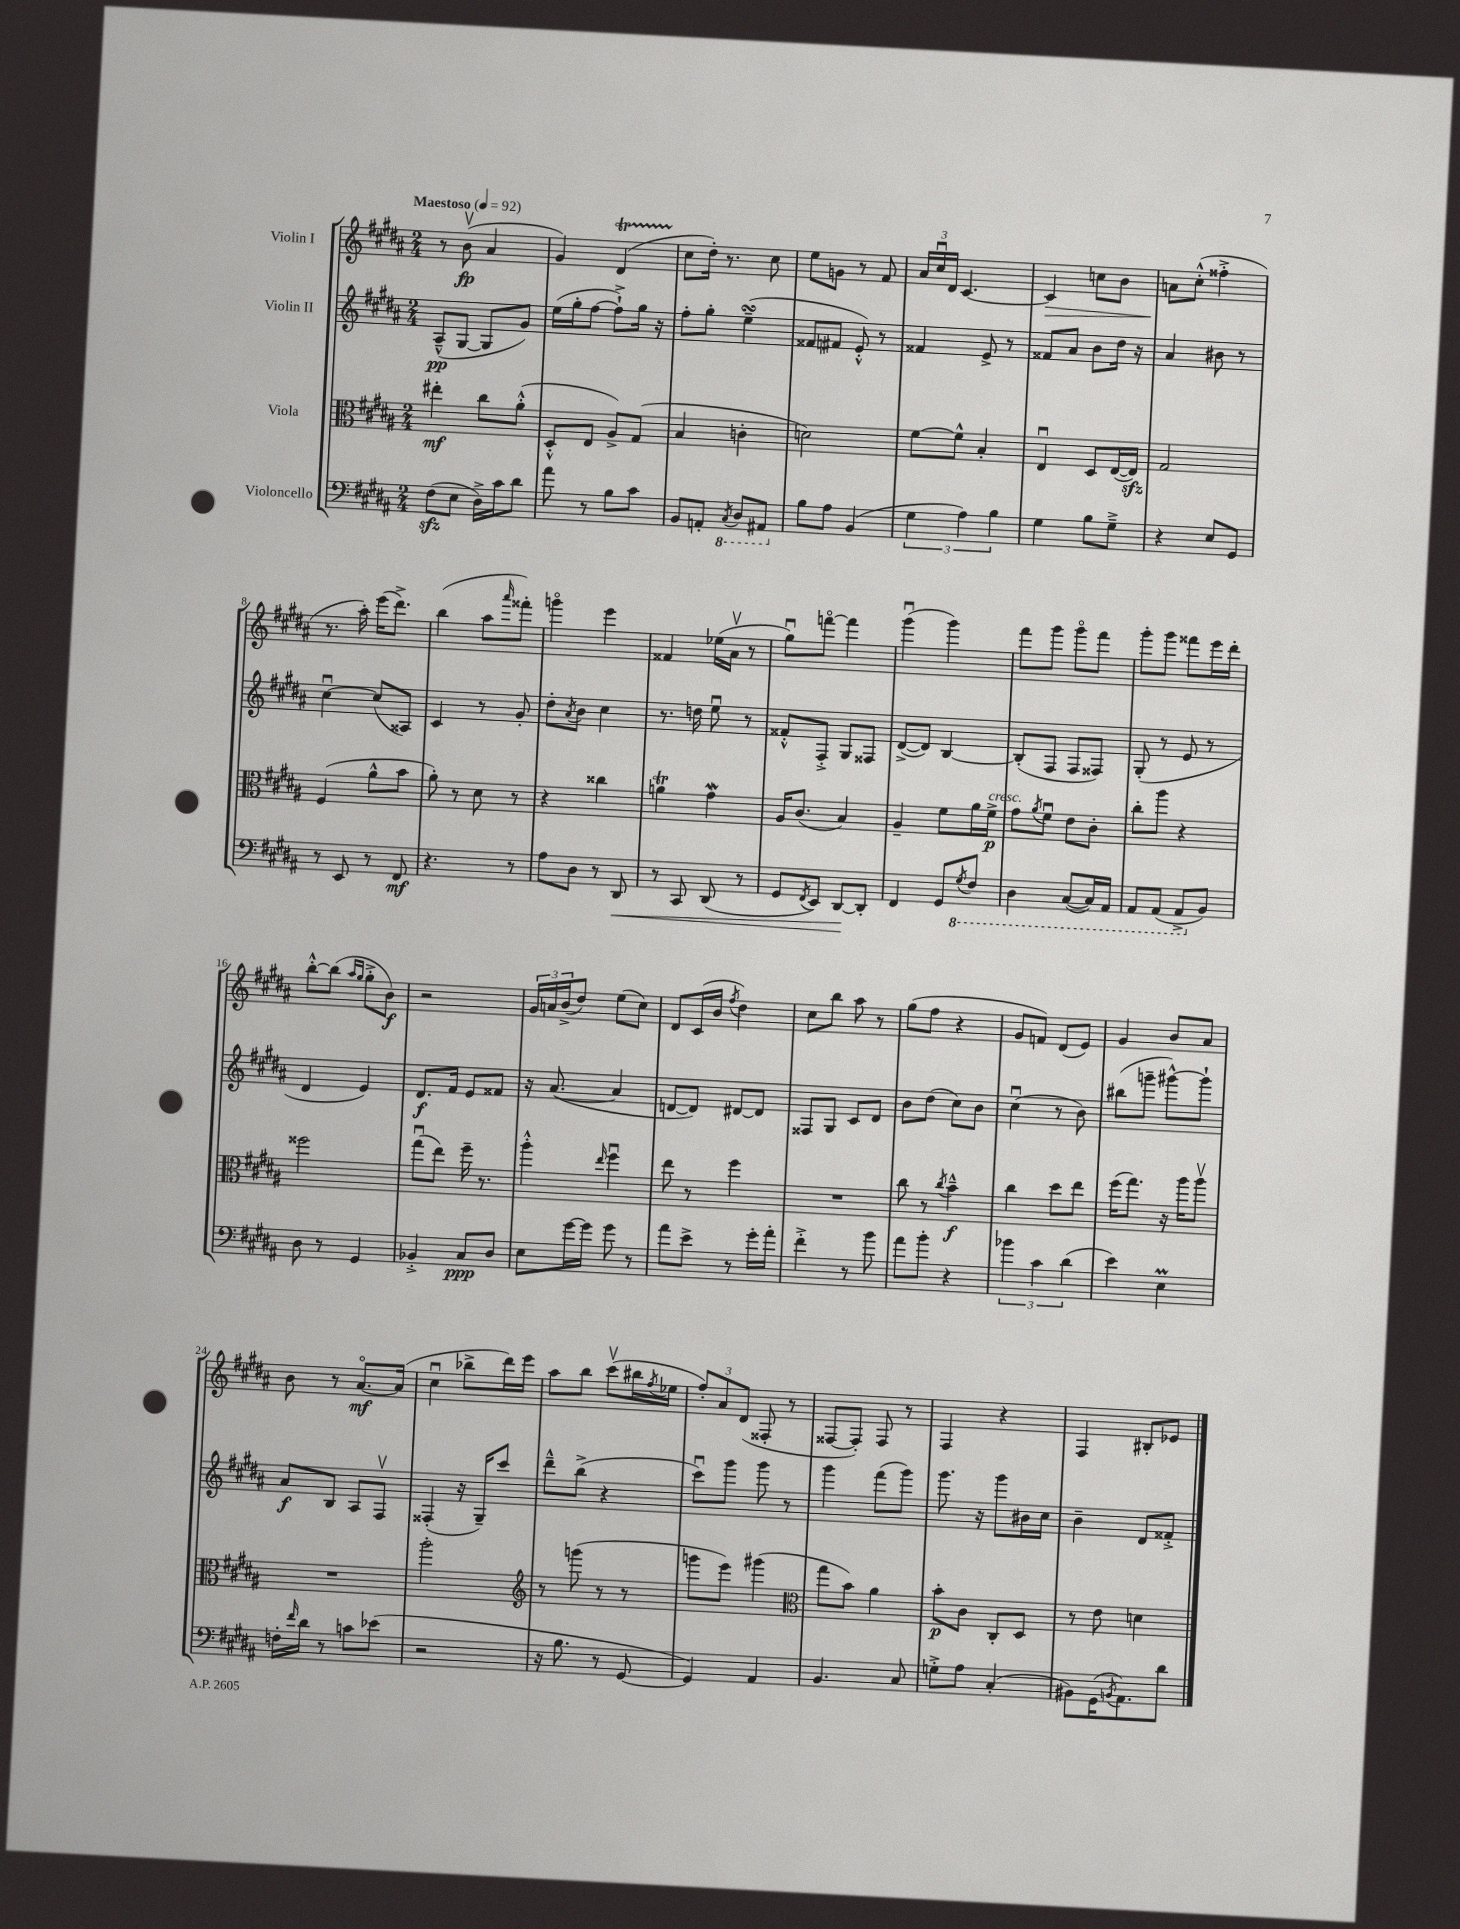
<<
\new StaffGroup <<
\new Staff = "s0" \with { instrumentName = "Violin I" } {
    \clef treble \key b \major \numericTimeSignature \time 2/4 \tempo "Maestoso" 4 = 92
    r8 b'8\upbow\fp( ais'4 |
    gis'4) dis'4\startTrillSpan( |
    cis''8\stopTrillSpan dis''16-.) r8. cis''8 |
    e''8 g'8 r8 fis'8 |
    \tuplet 3/2 { ais'16 cis''16\downbow dis'16 } cis'4.~ |
    cis'4\> c''8 b'8 |
    a'8\! cis''8-.-^( fisis''4-.-> |
    r8. ais''16-.) e'''16( dis'''8.->) |
    b''4( ais''8 \grace { ais'''16 } fisis'''8-.) |
    g'''4\flageolet e'''4 |
    fisis'4 ees''16( ais'16\upbow r8 |
    gis''8\downbow) f'''8~\flageolet f'''4 |
    gis'''4\downbow( gis'''4) |
    fis'''8 gis'''8 gis'''8\flageolet fis'''8 |
    gis'''8-. gis'''8 fisis'''8 e'''16 dis'''16-. |
    b''8~-.-^ b''8( \grace { ais''16 gis''16 } gis''8-.-> b'8\f) |
    r2 |
    \tuplet 3/2 { gis'16 a'16 b'16->( } dis''8) e''8( cis''8) |
    dis'8 cis'16( b'16 \acciaccatura { fis''8 } dis''4) |
    cis''8 b''8 ais''8 r8 |
    gis''8( fis''8 r4 |
    gis'8 f'8) dis'8( e'8) |
    gis'4 b'8 ais'8 |
    b'8 r8 ais'8.~\flageolet\mf ais'16( |
    cis''4\downbow bes''8-> dis'''16) e'''16 |
    ais''8 b''8 cis'''8\upbow( bis''16 \acciaccatura { fis''8 } ees''16 |
    \tuplet 3/2 { fis''8-.) ais'8 dis'8( } fisis8-. r8 |
    fisis8~ fisis8-.) fisis8 r8 |
    fis4 r4 |
    fis4 bis8-. ees'8 \bar "|." |
}
\new Staff = "s1" \with { instrumentName = "Violin II" } {
    \clef treble \key b \major \numericTimeSignature \time 2/4
    ais8---^\pp( gis8~ gis8 gis'8) |
    e''16( gis''16-. fis''8~ fis''8-!->) gis''16 r16 |
    fis''8-. gis''8-. e''4--\turn( |
    fisis'8 fis'8 e'8-.-^) r8 |
    fisis'4 e'8-> r8 |
    fisis'8 ais'8 b'8 dis''16 r16 |
    ais'4 bis'8 r8 |
    cis''4~\downbow cis''8( aisis8) |
    cis'4 r8 gis'8-. |
    dis''8-. \acciaccatura { ais'8 } b'8 cis''4 |
    r8. d''16 e''8\downbow r8 |
    fisis'8-.-^ fis8-.-> gis8 fisis8 |
    dis'8~->( dis'8) b4~ |
    b8-.( fis8 fis8 fisis8) |
    gis8-.( r8 e'8 r8 |
    dis'4 e'4) |
    dis'8.\f fis'16 e'8 fisis'8 |
    r16 ais'8.~( ais'4 |
    d'8~ d'8) dis'8~ dis'8 |
    fisis8 gis8 cis'8 dis'8 |
    b'8 dis''8( cis''8) b'8 |
    cis''4\downbow( r8 b'8) |
    bis''8( g'''8-- gis'''8~-^) gis'''8-! |
    ais'8\f b8 ais8 fis8\upbow |
    fisis4-.( r16 gis16--) cis'''8 |
    dis'''8---^ b''8->( r4 |
    cis'''8\downbow) gis'''8 gis'''8 r8 |
    gis'''4 fis'''8( gis'''8) |
    gis'''8. r16 gis'''8 bis'16 cis''16 |
    b'4-- dis'8 fisis'8-.-> \bar "|." |
}
\new Staff = "s2" \with { instrumentName = "Viola" } {
    \clef alto \key b \major \numericTimeSignature \time 2/4
    eis''4-.\mf cis''8 ais'8-.-^( |
    dis8-.-^ e8 ais8->) gis8( |
    b4 c'4-. |
    d'2) |
    fis'8~ fis'8-^ b4-. |
    e4\downbow dis8 e16~( e16\sfz) |
    gis2 |
    fis4( ais'8-^ b'8 |
    ais'8-.) r8 dis'8 r8 |
    r4 cisis''4 |
    a'4\trill gis'4\mordent |
    ais16 cis'8.( b4) |
    ais4-- fis'8 ais'16 fis'16->\p^\markup { \italic "cresc." } |
    gis'8 \acciaccatura { ais'8 } fis'8\downbow e'8 cis'8-. |
    cis''8-. ais''8 r4 |
    fisis''2 |
    gis''8\downbow( e''8) fis''16-- r8. |
    ais''4-.-^ \grace { e''16 } fis''4\downbow |
    e''8 r8 fis''4 |
    R2 |
    cis''8 r8 \acciaccatura { cis''8 } b'4---^\f |
    cis''4 dis''8 e''8 |
    fis''16( gis''8.) r16 ais''16 ais''8\upbow |
    R2 |
    ais''2-. |
    \clef treble r8 g'''8( r8 r8 |
    g'''8 e'''8) gis'''4( |
    \clef alto gis''8 b'8) ais'4 |
    b'8-.\p cis'8 cis8-. dis8 |
    r8 e'8 d'4 \bar "|." |
}
\new Staff = "s3" \with { instrumentName = "Violoncello" } {
    \clef bass \key b \major \numericTimeSignature \time 2/4
    fis8\sfz( e8 dis16->) cis'16 dis'8 |
    ais'8 r8 b8 cis'8 |
    b,8 a,8-. \ottava #-1 \acciaccatura { cis,8 } dis,8 ais,,!8 \ottava #0 |
    b8 ais8 b,4( |
    \tuplet 3/2 { gis4 ais4) b4 } |
    gis4 b8 gis8---> |
    r4 e8 gis,8 |
    r8 e,8 r8 fis,8\mf |
    r4. r8 |
    ais8 dis8 r8 dis,8\< |
    r8 cis,8 dis,8( r8 |
    gis,8 \acciaccatura { fis,8 } e,8) dis,8~\! dis,8-. |
    fis,4 gis,8 \ottava #-1 \acciaccatura { gis,8 } fis,8 |
    dis,4 cis,8~( cis,16) ais,,16 |
    ais,,8 ais,,8( ais,,8-> \ottava #0 b,8) |
    dis8 r8 gis,4 |
    bes,4-.-> cis8\ppp dis8 |
    e8 gis'16~ gis'16 gis'8 r8 |
    ais'8 e'8-> r8 gis'16-. ais'16-. |
    fis'4-.-> r8 b'8 |
    ais'8 b'8-. r4 |
    \tuplet 3/2 { bes'4 cis'4 dis'4( } |
    e'4) e4\prall |
    f16-. \grace { fis'16 } dis'16 r8 c'8 ees'8( |
    r2 |
    r16 b8. r8 gis,8~ |
    gis,4) ais,4 |
    b,4. cis8 |
    g8-.-> ais8 cis4-.( |
    bis,8) gis,16( \acciaccatura { b,8 } ais,8.) dis'8 \bar "|." |
}
>>
>>
